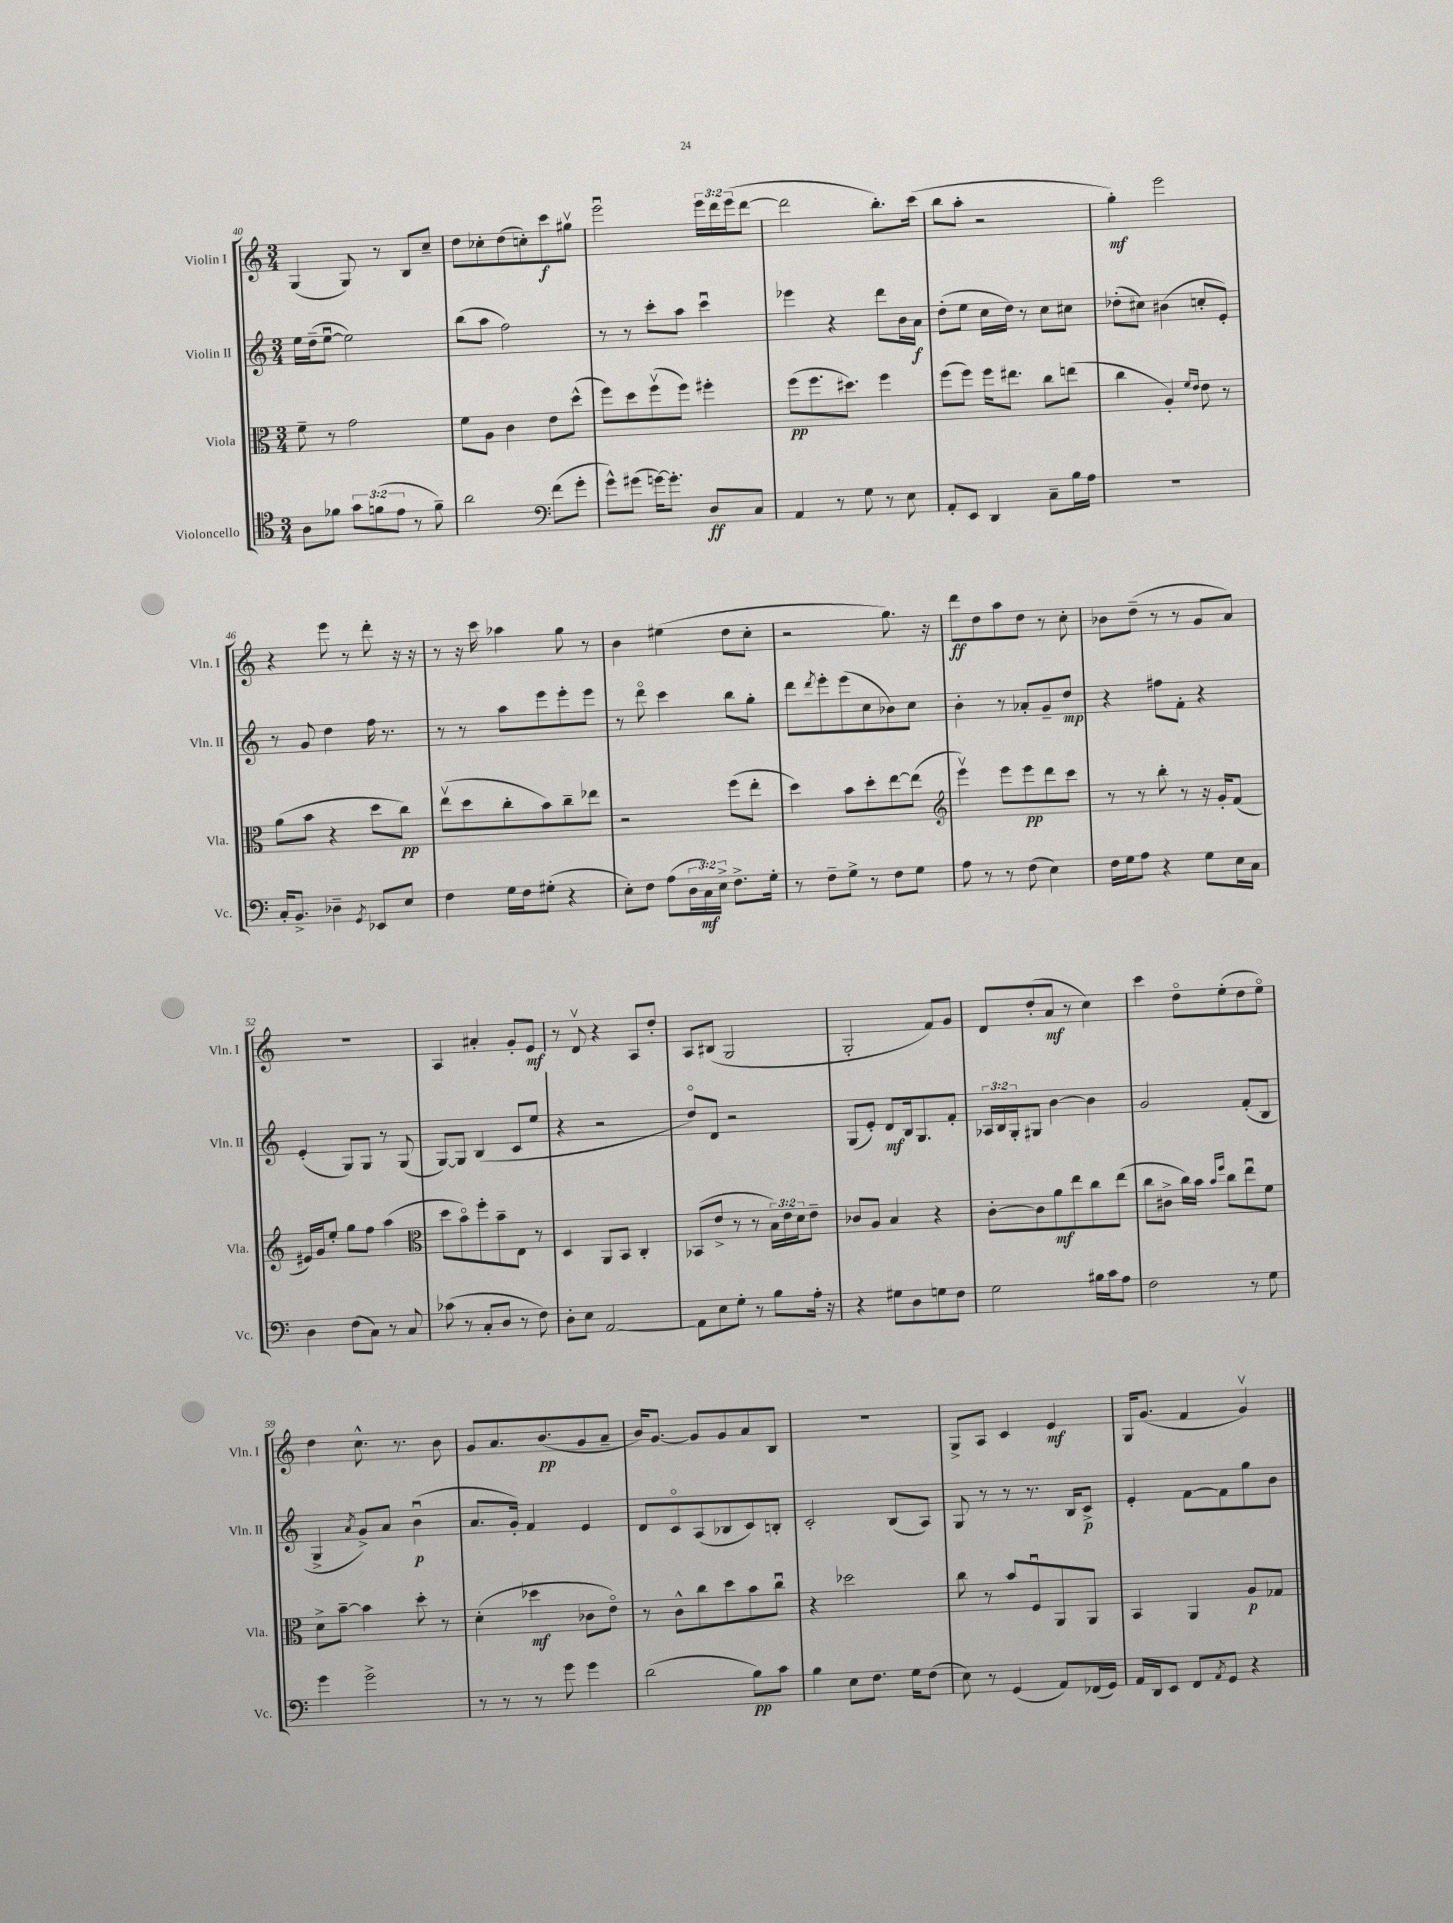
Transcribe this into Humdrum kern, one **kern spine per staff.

**kern	**dynam	**kern	**dynam	**kern	**dynam	**kern	**dynam
*part4	*part4	*part3	*part3	*part2	*part2	*part1	*part1
*staff4	*staff4	*staff3	*staff3	*staff2	*staff2	*staff1	*staff1
*I"Violoncello	*	*I"Viola	*	*I"Violin II	*	*I"Violin I	*
*I'Vc.	*	*I'Vla.	*	*I'Vln. II	*	*I'Vln. I	*
*clefC4	*	*clefC3	*	*clefG2	*	*clefG2	*
*k[]	*	*k[]	*	*k[]	*	*k[]	*
*M3/4	*	*M3/4	*	*M3/4	*	*M3/4	*
=40	=40	=40	=40	=40	=40	=40	=40
8A\L	.	8f~\	.	16ee\LL	.	(4G/	.
.	.	.	.	(16dd~\J	.	.	.
8f-X\J	.	8r	.	[8eeu\J	.	.	.
12g\L	.	2g\	.	2ee\])	.	8G/)	.
(12fn\	.	.	.	.	.	.	.
.	.	.	.	.	.	8r	.
12e\J	.	.	.	.	.	.	.
8r	.	.	.	.	.	8B/L	.
8f~\)	.	.	.	.	.	8cc~/J	.
=41	=41	=41	=41	=41	=41	=41	=41
2a\	.	8f\L	.	(8bb\L	.	8dd\L	.
.	.	8A\J	.	8aa\J	.	8cc-X'\	.
.	.	4c\	.	2ff\)	.	(8dd\	.
.	.	.	.	.	.	8ccn'\)	.
*clefF4	*	*	*	*	*	*	*
(8f\L	.	8e\L	.	.	.	8ccc\	f
8g'\J	.	(8dd^^\J	.	.	.	8gg#Xv\J	.
=42	=42	=42	=42	=42	=42	=42	=42
8g^^\L)	.	8ff\L)	.	8r	.	2eeeu\	.
(8g#X\J	.	8dd\	.	8r	.	.	.
[16gn\KL)	.	(8ffv\	.	8ccc'\L	.	.	.
8.g'\J]	.	.	.	.	.	.	.
.	.	8ff\J)	.	8aa\J	.	.	.
8D/L	ff	4ff#X'\	.	4cccu\	.	24eee\LL	.
.	.	.	.	.	.	24ddd\	.
.	.	.	.	.	.	(24eee\J	.
8C/J	.	.	.	.	.	[8ddd\J	.
=43	=43	=43	=43	=43	=43	=43	=43
4AA/	.	(8ff\L	pp	4eee-X\	.	2ddd\]	.
.	.	8.ff\	.	.	.	.	.
8r	.	.	.	4r	.	.	.
.	.	8.dd#X\J)	.	.	.	.	.
8G\	.	.	.	.	.	.	.
8r	.	4ff\	.	8ddd\L	.	8.bb'\L)	.
8E\	.	.	.	16b\L	.	.	.
.	.	.	.	16a\JJ	f	(16ccc\Jk	.
=44	=44	=44	=44	=44	=44	=44	=44
8AA'/L	.	(8ff\L	.	(8dd'\L	.	8bb\L	.
8EE/J	.	8ff\J)	.	8ee\J	.	8aa'\J	.
4DD/	.	16ff\KL	.	16cc\LL	.	2r	.
.	.	8.ee#X\J	.	16dd\JJ)	.	.	.
.	.	.	.	8r	.	.	.
8C~\L	.	8cc\L	.	8cc\L	.	.	.
16B\L	.	(8een\J	.	8cc#X\J	.	.	.
16A\JJ	.	.	.	.	.	.	.
=45	=45	=45	=45	=45	=45	=45	=45
2.r	.	4cc\	.	(8dd-X'\L	.	4gg'\)	mf
.	.	.	.	8cc#X\J)	.	.	.
.	.	4A'/)	.	(4b#X\	.	2eee\	.
.	.	16qqf/LL	.	.	.	.	.
.	.	16qqe/JJ	.	.	.	.	.
.	.	8e\	.	8ccn'/L	.	.	.
.	.	8r	.	8e'/J)	.	.	.
!!LO:LB:g=z
=46	=46	=46	=46	=46	=46	=46	=46
16C'/KL	.	(8a\L	.	8r	.	4r	.
8.BB^/J	.	.	.	.	.	.	.
.	.	8b\J	.	8g/	.	.	.
4D-X~\	.	4r	.	4dd\	.	8eee\	.
.	.	.	.	.	.	8r	.
8qGG/	.	.	.	.	.	.	.
8EE-X/L	.	8dd\L	.	16ff\	.	8ddd'\	.
.	.	.	.	8.r	.	.	.
8E/J	.	8cc\J)	pp	.	.	16r	.
.	.	.	.	.	.	16r	.
=47	=47	=47	=47	=47	=47	=47	=47
4F\	.	(8eev\L	.	8r	.	8r	.
.	.	8dd\	.	8r	.	16r	.
.	.	.	.	.	.	16ccc\	.
16G\LL	.	8cc'\	.	8aa\L	.	4aa-X\	.
16F\J	.	.	.	.	.	.	.
(8G#X'\J	.	8b\)	.	8eee\	.	.	.
4r	.	8cc~\	.	8eee'\	.	8gg\	.
.	.	8ee-X\J	.	8eee\J	.	8r	.
=48	=48	=48	=48	=48	=48	=48	=48
8E'\L)	.	2r	.	8r	.	4b\	.
8F\J	.	.	.	8ddd\	.	.	.
(8A\L	.	.	.	4ccc\	.	(4ee#X\	.
24D\L	.	.	.	.	.	.	.
24C\)	mf	.	.	.	.	.	.
24E^\JJ	.	.	.	.	.	.	.
8.F^\L	.	(8ff\L	.	8bb\L	.	8dd\L	.
.	.	8ee'\J	.	8gg'\J	.	8cc'\J	.
16G'\Jk	.	.	.	.	.	.	.
=49	=49	=49	=49	=49	=49	=49	=49
8r	.	4dd\)	.	8ddd\L	.	2r	.
.	.	.	.	8qddd/	.	.	.
8F~\L	.	.	.	8eee'\	.	.	.
8G^\J	.	8b\L	.	(8eee\	.	.	.
8r	.	8dd'\	.	8cc\	.	.	.
8F\L	.	[8ee\	.	8b-X\)	.	8.gg\)	.
8G\J	.	(8ee\J]	.	8cc\J	.	.	.
.	.	.	.	.	.	16r	.
=50	=50	=50	=50	=50	=50	=50	=50
*	*	*clefG2	*	*	*	*	*
8A\	.	4eeev\)	.	4b'\	.	8ddd\L	ff
8r	.	.	.	.	.	8dd\	.
8r	.	8eee\L	.	8r	.	8aa\	.
(8F\	.	8eee\	pp	8a-X'/L	.	8dd\J	.
4E\)	.	8ddd\	.	8g~/	.	8r	.
.	.	8ccc\J	.	8dd/J	mp	8cc'\	.
=51	=51	=51	=51	=51	=51	=51	=51
16F\LL	.	8r	.	4r	.	8b-X\L	.
16G\J	.	.	.	.	.	.	.
8A\J	.	8r	.	.	.	(8dd~\J	.
4r	.	8bb'\	.	8ff#X\L	.	8r	.
.	.	8r	.	8f'\J	.	8r	.
8G\L	.	16r	.	4r	.	8g/L	.
.	.	16g'/KL	.	.	.	.	.
16E\L	.	(8f/J	.	.	.	8a/J)	.
16C\JJ	.	.	.	.	.	.	.
!!LO:LB:g=z
=52	=52	=52	=52	=52	=52	=52	=52
4D\	.	16e#X/LL)	.	(4e'/	.	2.r	.
.	.	16g/J	.	.	.	.	.
.	.	8ee'/J	.	.	.	.	.
(8F\L	.	8gg\L	.	8G/L)	.	.	.
8C\J)	.	8ff\J	.	8G/J	.	.	.
8r	.	(4aa\	.	8r	.	.	.
8C/	.	.	.	(8G/	.	.	.
=53	=53	=53	=53	=53	=53	=53	=53
*	*	*clefC3	*	*	*	*	*
(8c-X\	.	8dd\L	.	[8G/L)	.	4A/	.
8r	.	8b\)	.	8G/J]	.	.	.
8C'/L	.	8ff'\	.	(4B/	.	4a#X'/	.
8D/J	.	8b~\	.	.	.	.	.
8r	.	8E\J	.	8c/L	.	8g'/L	.
8F\)	.	8r	.	8ee/J	.	8e/J	mf
=54	=54	=54	=54	=54	=54	=54	=54
8D'\L	.	4D/	.	4r	.	8r	.
8E\J	.	.	.	.	.	8dv/	.
[2AA/	.	8AA/L	.	2r	.	4r	.
.	.	8BB/J	.	.	.	.	.
.	.	4C'/	.	.	.	8A/L	.
.	.	.	.	.	.	8dd'/J	.
=55	=55	=55	=55	=55	=55	=55	=55
8AA\L]	.	(8BB-X/L	.	8dd/L)	.	8A/L	.
8E\	.	8e^/J	.	8d/J	.	(8B#X/J	.
8G'\J	.	8r	.	2r	.	2G/	.
8r	.	8r	.	.	.	.	.
8B\L	.	24B\LL)	.	.	.	.	.
.	.	24e\	.	.	.	.	.
.	.	24d\J	.	.	.	.	.
16A'\Jk	.	8e~\J	.	.	.	.	.
16r	.	.	.	.	.	.	.
=56	=56	=56	=56	=56	=56	=56	=56
4r	.	8c-X/L	.	(8G/L	.	2G'/	.
.	.	8A/J	.	8e'/J)	.	.	.
8G#X\L	.	4B/	.	8d/L	mf	.	.
8D\	.	.	.	16B/k	.	.	.
.	.	.	.	8.G/	.	.	.
8Gn\	.	4r	.	.	.	8f/L)	.
8F\J	.	.	.	8f'/J	.	8g/J	.
=57	=57	=57	=57	=57	=57	=57	=57
2G\	.	[8c'\L	.	24A-X/LL	.	8d/L	.
.	.	.	.	24B/	.	.	.
.	.	.	.	24G'/J	.	.	.
.	.	8c\]	.	8G#X/J	.	(8dd'/	.
.	.	8a\	mf	[4b\	.	8a/J	mf
.	.	8ee\	.	.	.	8r	.
16B#X\LL	.	8cc\	.	4b\]	.	4cc\)	.
16c\J	.	.	.	.	.	.	.
8A\J	.	(8ee\J	.	.	.	.	.
=58	=58	=58	=58	=58	=58	=58	=58
2F\	.	8cc\L	.	2g/	.	4ccc\	.
.	.	8c#X^\J	.	.	.	.	.
.	.	16cc\LL)	.	.	.	8dd\L	.
.	.	16b\JJ	.	.	.	.	.
.	.	16qqb/LL	.	.	.	.	.
.	.	16qqff/JJ	.	.	.	.	.
.	.	8cc\L	.	.	.	(8ee'\	.
8r	.	8eeu\	.	(8f'/L	.	8dd\	.
8G\	.	8f\J	.	8B/J	.	8ee\J)	.
!!LO:LB:g=z
=59	=59	=59	=59	=59	=59	=59	=59
4g\	.	8d^\L	.	4G^/	.	4dd\	.
.	.	[8b~\J	.	.	.	.	.
.	.	.	.	8qa/	.	.	.
2g^\	.	4b\]	.	8g^/L)	.	8.cc^^\	.
.	.	.	.	8a/J	.	.	.
.	.	.	.	.	.	8.r	.
.	.	8dd'\	.	(4bu\	p	.	.
.	.	8r	.	.	.	8b\	.
=60	=60	=60	=60	=60	=60	=60	=60
8r	.	(4d'\	.	8.a/L	.	8g/L	.
8r	.	.	.	.	.	8.a/	.
.	.	.	.	16g'/Jk)	.	.	.
8r	.	4dd-X\	mf	4f/	.	.	.
.	.	.	.	.	.	(8.b/	pp
8g\	.	.	.	.	.	.	.
4g\	.	8c-X\L	.	4e/	.	8g/	.
.	.	8e\J)	.	.	.	8a~/J	.
=61	=61	=61	=61	=61	=61	=61	=61
(2d\	.	8r	.	8d/L	.	16b/KL)	.
.	.	.	.	.	.	[8.g/J	.
.	.	8c^^\L	.	8c/	.	.	.
.	.	8cc\	.	(8A/	.	8g/L]	.
.	.	8dd\	.	8B-X/	.	8g/	.
8B\L)	pp	8b\	.	8c/)	.	8a/	.
8c\J	.	8ccu\J	.	8Bn'/J	.	8B/J	.
=62	=62	=62	=62	=62	=62	=62	=62
4B\	.	4r	.	2c'/	.	2.r	.
8E\L	.	2dd-X\	.	.	.	.	.
8.F\J	.	.	.	.	.	.	.
.	.	.	.	(8B/L	.	.	.
16G\KL	.	.	.	.	.	.	.
(8F\J	.	.	.	8A/J)	.	.	.
=63	=63	=63	=63	=63	=63	=63	=63
8E\)	.	8cc\	.	8G/	.	8G^/L	.
8r	.	8r	.	8r	.	8A/J	.
(4GG/	.	8b/L	.	8r	.	4c/	.
.	.	8Fu/	.	8.r	.	.	.
8AA/L)	.	8AA/	.	.	.	4e/	mf
.	.	.	.	16B/KL	.	.	.
(16FF-X/L	.	8AA/J	.	8c^/J	p	.	.
16GG/JJ)	.	.	.	.	.	.	.
=64	=64	=64	=64	=64	=64	=64	=64
16AA/LL	.	4BB/	.	4e'/	.	16G/KL	.
16DD/J	.	.	.	.	.	(8.g/J	.
8EE/J	.	.	.	.	.	.	.
8FF/L	.	4AA/	.	[8f\L	.	4f/	.
8qAA/	.	.	.	.	.	.	.
8GG/J	.	.	.	8f\]	.	.	.
4r	.	8A/L	p	8gg\	.	4gv/)	.
.	.	8G-X/J	.	8b\J	.	.	.
==	==	==	==	==	==	==	==
*-	*-	*-	*-	*-	*-	*-	*-
